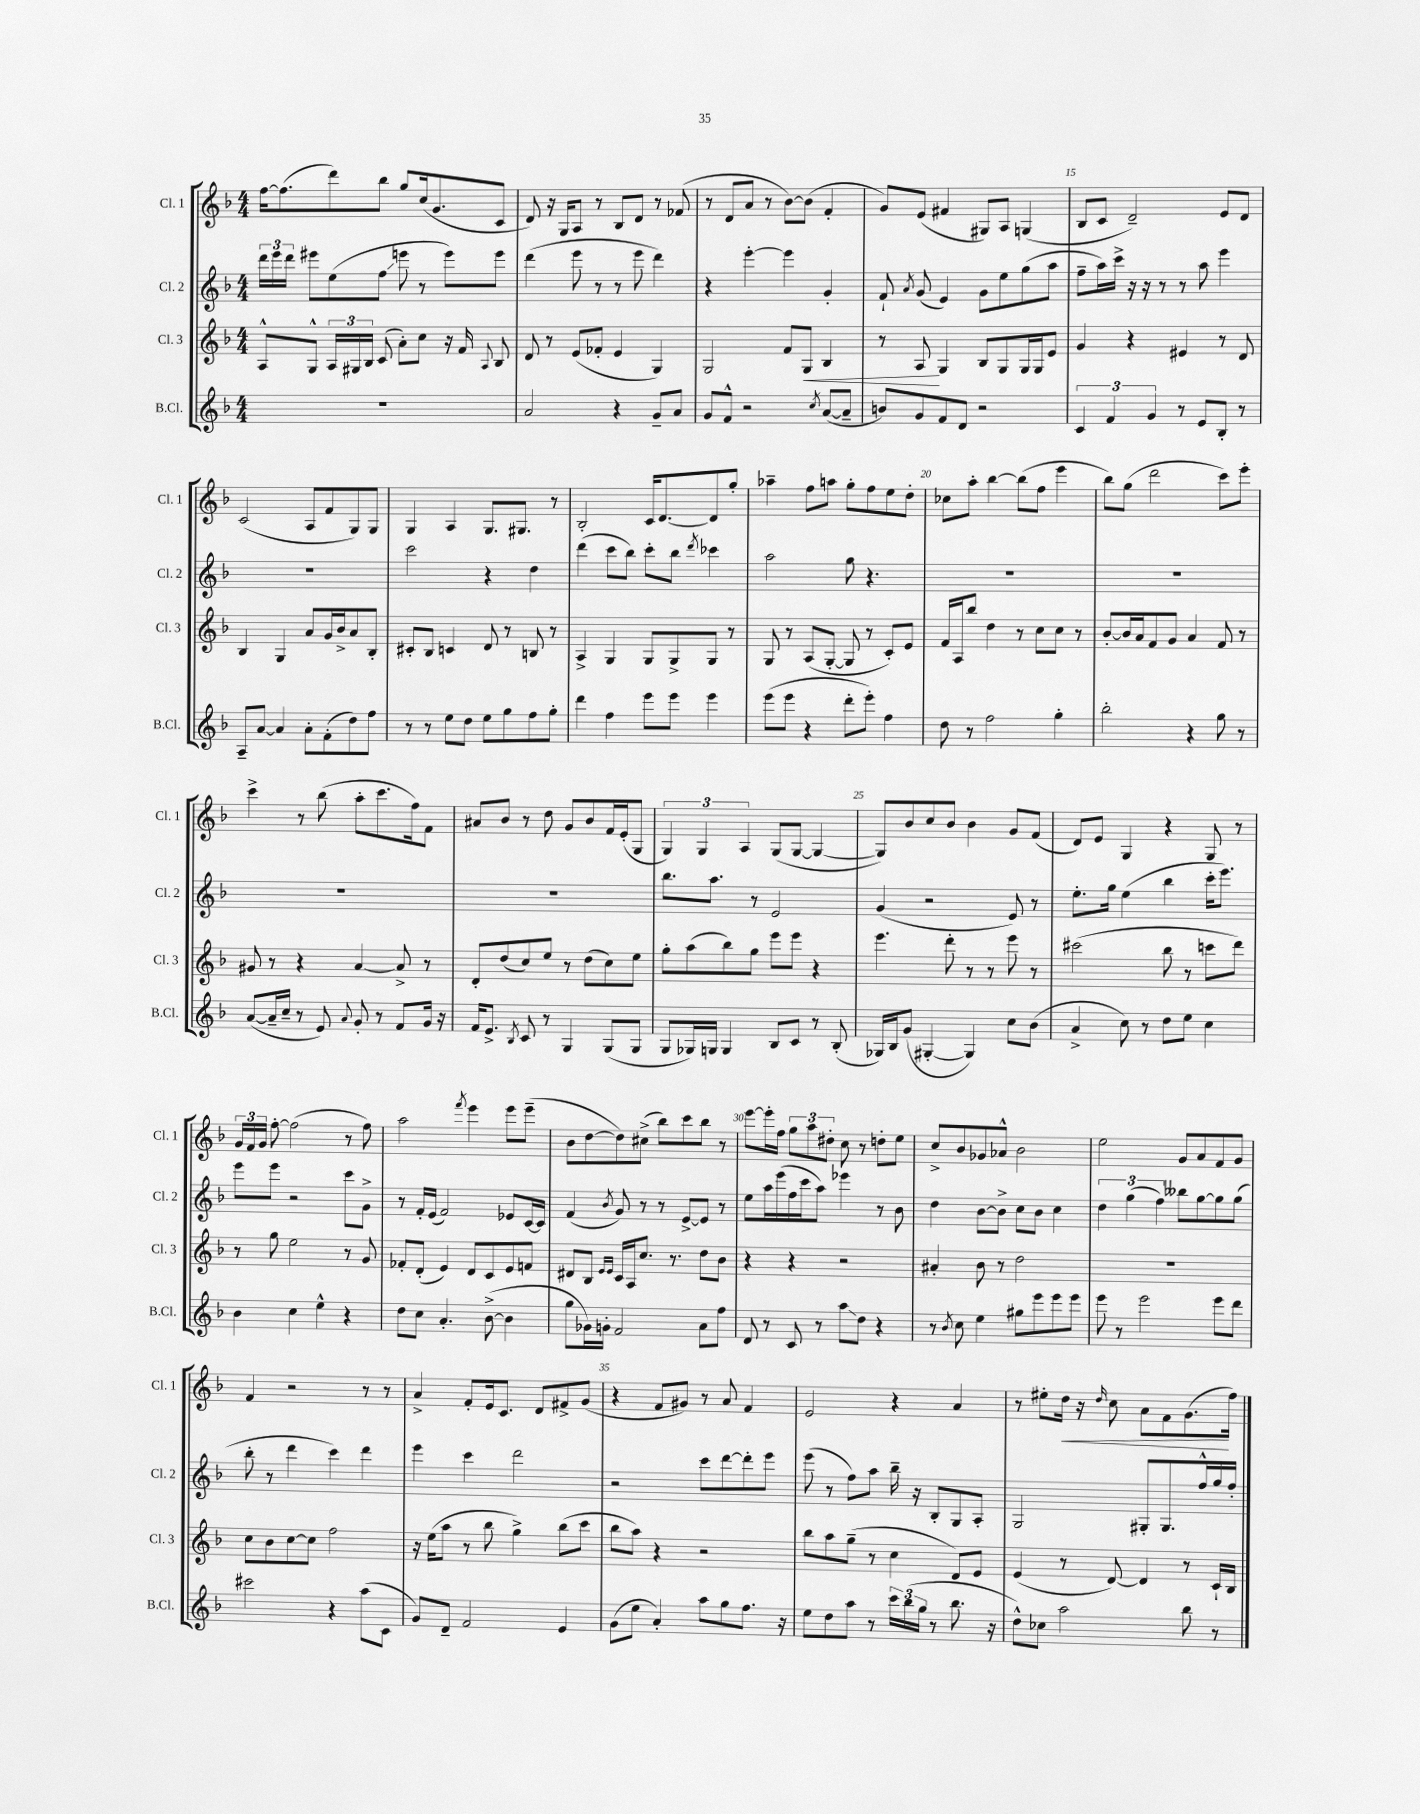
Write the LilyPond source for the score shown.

<<
\new StaffGroup <<
\new Staff = "s0" \with { instrumentName = "Cl. 1" shortInstrumentName = "Cl. 1" } {
    \clef treble \key f \major \numericTimeSignature \time 4/4
    \autoBeamOff f''16[~ f''8.( d'''8) bes''8] g''8[ c''16( g'8. c'8] |
    d'8) r16 g16[ a8] r8 bes8[ d'8] r8 fes'8( |
    r8 d'8[ a'8] r8 bes'8[~) bes'8]( f'4-. |
    g'8[) e'8]( fis'4 gis8[) a8] g4( |
    bes8[ c'8] d'2--) e'8[ d'8] |
    c'2( a8[ f'8 g8) g8] |
    g4 a4 g8.[ gis8.] r8 |
    bes2-. c'16[ d'8.~ d'8 g''8]-. |
    aes''4-- f''8[ a''8] g''8[-. f''8 e''8 d''8]-. |
    ces''8[ a''8]-. bes''4~ bes''8[( f''8] e'''4 |
    bes''8[) g''8]( d'''2 c'''8[) e'''8]-. |
    c'''4-> r8 bes''8( a''8[-. c'''8. f''16) f'8] |
    ais'8[ bes'8] r8 d''8 g'8[ bes'8 f'16 e'16-.( g8] |
    \tuplet 3/2 { g4) g4 a4 } g8[( g8]~ g4~ |
    g8[) bes'8 c''8 bes'8] bes'4 g'8[ f'8]( |
    d'8[) e'8] g4 r4 g8 r8 |
    \tuplet 3/2 { g'16[ f'16 g'16] } f''8~-. f''2( r8 f''8) |
    a''2 \acciaccatura { f'''8 } e'''4 e'''8[ e'''8]--( |
    bes'8[ d''8~ d''8) cis''8]->( bes''8[) c'''8 bes''8] r8 |
    e'''8[~ e'''16-. f''16] \tuplet 3/2 { g''8[ a''8 dis''8]-. } c''8 r8 d''8[-. e''8] |
    c''8[-> bes'8 ges'8 aes'8]-^ bes'2 |
    e''2 g'8[ a'8 f'8 g'8] |
    f'4 r2 r8 r8 |
    a'4-> f'8[-. e'16 c'8.] d'8[ fis'8-> g'8]( |
    r4 f'8[ gis'8]) r8 a'8 f'4 |
    e'2 r4 a'4 |
    r8 eis''8[-. d''16]\< r16 \grace { d''16 } c''8 a'8[ f'8 g'8.\!( f''16]) \bar "|." |
}
\new Staff = "s1" \with { instrumentName = "Cl. 2" shortInstrumentName = "Cl. 2" } {
    \clef treble \key f \major \numericTimeSignature \time 4/4
    \autoBeamOff \tuplet 3/2 { d'''16[ e'''16 d'''16] } eis'''8[ e''8( f''8]\glissando e'''8 r8 e'''8[) e'''8] |
    d'''4( e'''8 r8 r8 e'''8 d'''4) |
    r4 e'''4~-. e'''4 g'4-. |
    f'8-! \acciaccatura { a'8 } g'8( e'4) g'8[ e''8 g''8( a''8] |
    f''8[-- a''16) c'''16]-> r16 r16 r8 r8 a''8 e'''4 |
    R1 |
    c'''2 r4 d''4 |
    d'''4( c'''8[ bes''8]) c'''8[-. bes''8] \acciaccatura { d'''8 } ces'''4 |
    a''2 g''8 r4. |
    R1 |
    R1 |
    R1 |
    R1 |
    bes''8.[ a''8.] r8 e'2 |
    g'4( r2 e'8) r8 |
    e''8.[-. g''16] e''4( bes''4 c'''16[-. e'''8.]) |
    e'''8[ e'''8] r2 c'''8[ g'8]-> |
    r8 f'16[-. e'16]( f'2) ees'8[ c'16~ c'16] |
    f'4( \acciaccatura { bes'8 } g'8) r8 r8 e'8[~-> e'8] r8 |
    e''8[ a''16 e'''16( f''16 c'''16 a''8]) ees'''4 r8 bes'8 |
    d''4 bes'8[~ bes'8]-> c''8[ bes'8] c''4 |
    \tuplet 3/2 { d''4 g''4( f''4) } beses''8[ g''8~ g''8 g''8]( |
    bes''8-. r8 d'''4 c'''4) d'''4 |
    e'''4 c'''4 d'''2 |
    r2 c'''8[ d'''8~ d'''8-. e'''8] |
    e'''8( r8 f''8[) a''8] bes''16-- r16 bes8[-. g8 a8]-. |
    g2 gis8[-. gis8. f''16-^ g''16 f''16]-. \bar "|." |
}
\new Staff = "s2" \with { instrumentName = "Cl. 3" shortInstrumentName = "Cl. 3" } {
    \clef treble \key f \major \numericTimeSignature \time 4/4
    \autoBeamOff a8[-^ g8]-^ \tuplet 3/2 { a16[ gis16 bes16] } c'8( a'8[-.) c''8] r16 f'16 \appoggiatura { a8 } bes8 |
    d'8 r8 e'8[( fes'8]-. e'4 g4) |
    g2 f'8[ g8]\< bes4 |
    r8 a8\! g4 bes8[ g8 g16 g16 e'8] |
    g'4 r4 eis'4 r8 d'8 |
    bes4 g4 a'8[ g'16 bes'16-> a'8 bes8]-. |
    cis'8[-. bes8] c'4 d'8 r8 b8 r8 |
    a4-> g4 g8[ g8-> g8] r8 |
    g8 r8 a8[( g8]~-. g8 r8 c'8[-.) e'8] |
    f'16[ a16 bes''8] d''4 r8 c''8[ c''8] r8 |
    bes'8[~-. bes'16 a'16 f'8 g'8] a'4 f'8 r8 |
    gis'8 r8 r4 a'4~ a'8-> r8 |
    d'8[-. d''8( c''8) e''8] r8 d''8[( c''8) e''8] |
    g''8[-. a''8( bes''8) g''8] e'''8[ e'''8] r4 |
    e'''4. d'''8-. r8 r8 e'''8 r8 |
    cis'''2( bes''8 r8 c'''8[ d'''8]) |
    r8 g''8 e''2 r8 g'8 |
    fes'8[-. d'8]-.( e'4) d'8[ c'8 e'8 f'8] |
    dis'8[ bes8] \grace { e'16[ e'16] } c'16[ a16 c''8.] r8. d''8[ bes'8] |
    r4 r4 r2 |
    ais'4-. bes'8 r8 d''2 |
    R1 |
    c''8[ bes'8 c''8~ c''8] f''2 |
    r16 e''16[( a''8] r8 bes''8 g''4->) bes''8[( c'''8] |
    bes''8[ a''8]) r4 r2 |
    bes''8[ a''8 g''8]--( r8 c''4 d'8[) e'8] |
    e'4( r8 d'8~) d'4 r8 c'16[-! bes16] \bar "|." |
}
\new Staff = "s3" \with { instrumentName = "B.Cl." shortInstrumentName = "B.Cl." } {
    \clef treble \key f \major \numericTimeSignature \time 4/4
    \autoBeamOff R1 |
    a'2 r4 g'8[-- a'8] |
    g'8[ f'8]-^ r2 \acciaccatura { c''8 } a'8[~( a'8]-- |
    b'8[) g'8 f'8 d'8] r2 |
    \tuplet 3/2 { c'4 f'4 g'4 } r8 e'8[ bes8]-. r8 |
    a8[-- a'8]~ a'4 a'8[-. f'8-.( d''8) f''8] |
    r8 r8 e''8[ d''8] e''8[ g''8 f''8 g''8]-. |
    d'''4 f''4 e'''8[ e'''8] e'''4 |
    e'''8[( e'''8] r4 d'''8[-. e'''8]-.) f''4 |
    d''8 r8 f''2 g''4-. |
    bes''2-. r4 g''8 r8 |
    a'8[~( a'16-- c''16]-- r8 e'8) \appoggiatura { a'8 } g'8-. r8 f'8[ g'16] r16 |
    f'16[ e'8.]-> \acciaccatura { bes8 } c'8 r8 g4 g8[( g8] |
    g8[ ges16) g16] g4 bes8[ c'8] r8 bes8-.( |
    ges16[) bes16 g'8]( gis4~-. gis4) c''8[ bes'8]( |
    a'4-> c''8) r8 d''8[ e''8] c''4 |
    bes'4 c''4 e''4-^ r4 |
    d''8[ c''8] a'4.-. bes'8~->( bes'4 |
    g''8[ ges'16) g'16]-. f'2 a'8[ f''8] |
    d'8 r8 c'8 r8 a''8[\glissando d''8] r4 |
    r8 \acciaccatura { bes'8 } c''8 e''4 gis''8[ e'''8 e'''8 e'''8] |
    e'''8 r8 e'''2 e'''8[ d'''8] |
    cis'''2 r4 a''8[( c'8] |
    g'8[) d'8]-- f'2 e'4 |
    g'8[( e''8] a'4-.) a''8[ g''8 f''8.] r16 |
    e''8[ d''8 a''8] r8 \tuplet 3/2 { c'''16[ bes''16( g''16] } r8 bes''8. r16 |
    d''8[-^) ces''8] a''2 bes''8 r8 \bar "|." |
}
>>
>>
\layout { \context { \Score currentBarNumber = #11 \override BarNumber.break-visibility = ##(#f #t #t) barNumberVisibility = #(every-nth-bar-number-visible 5) } }
